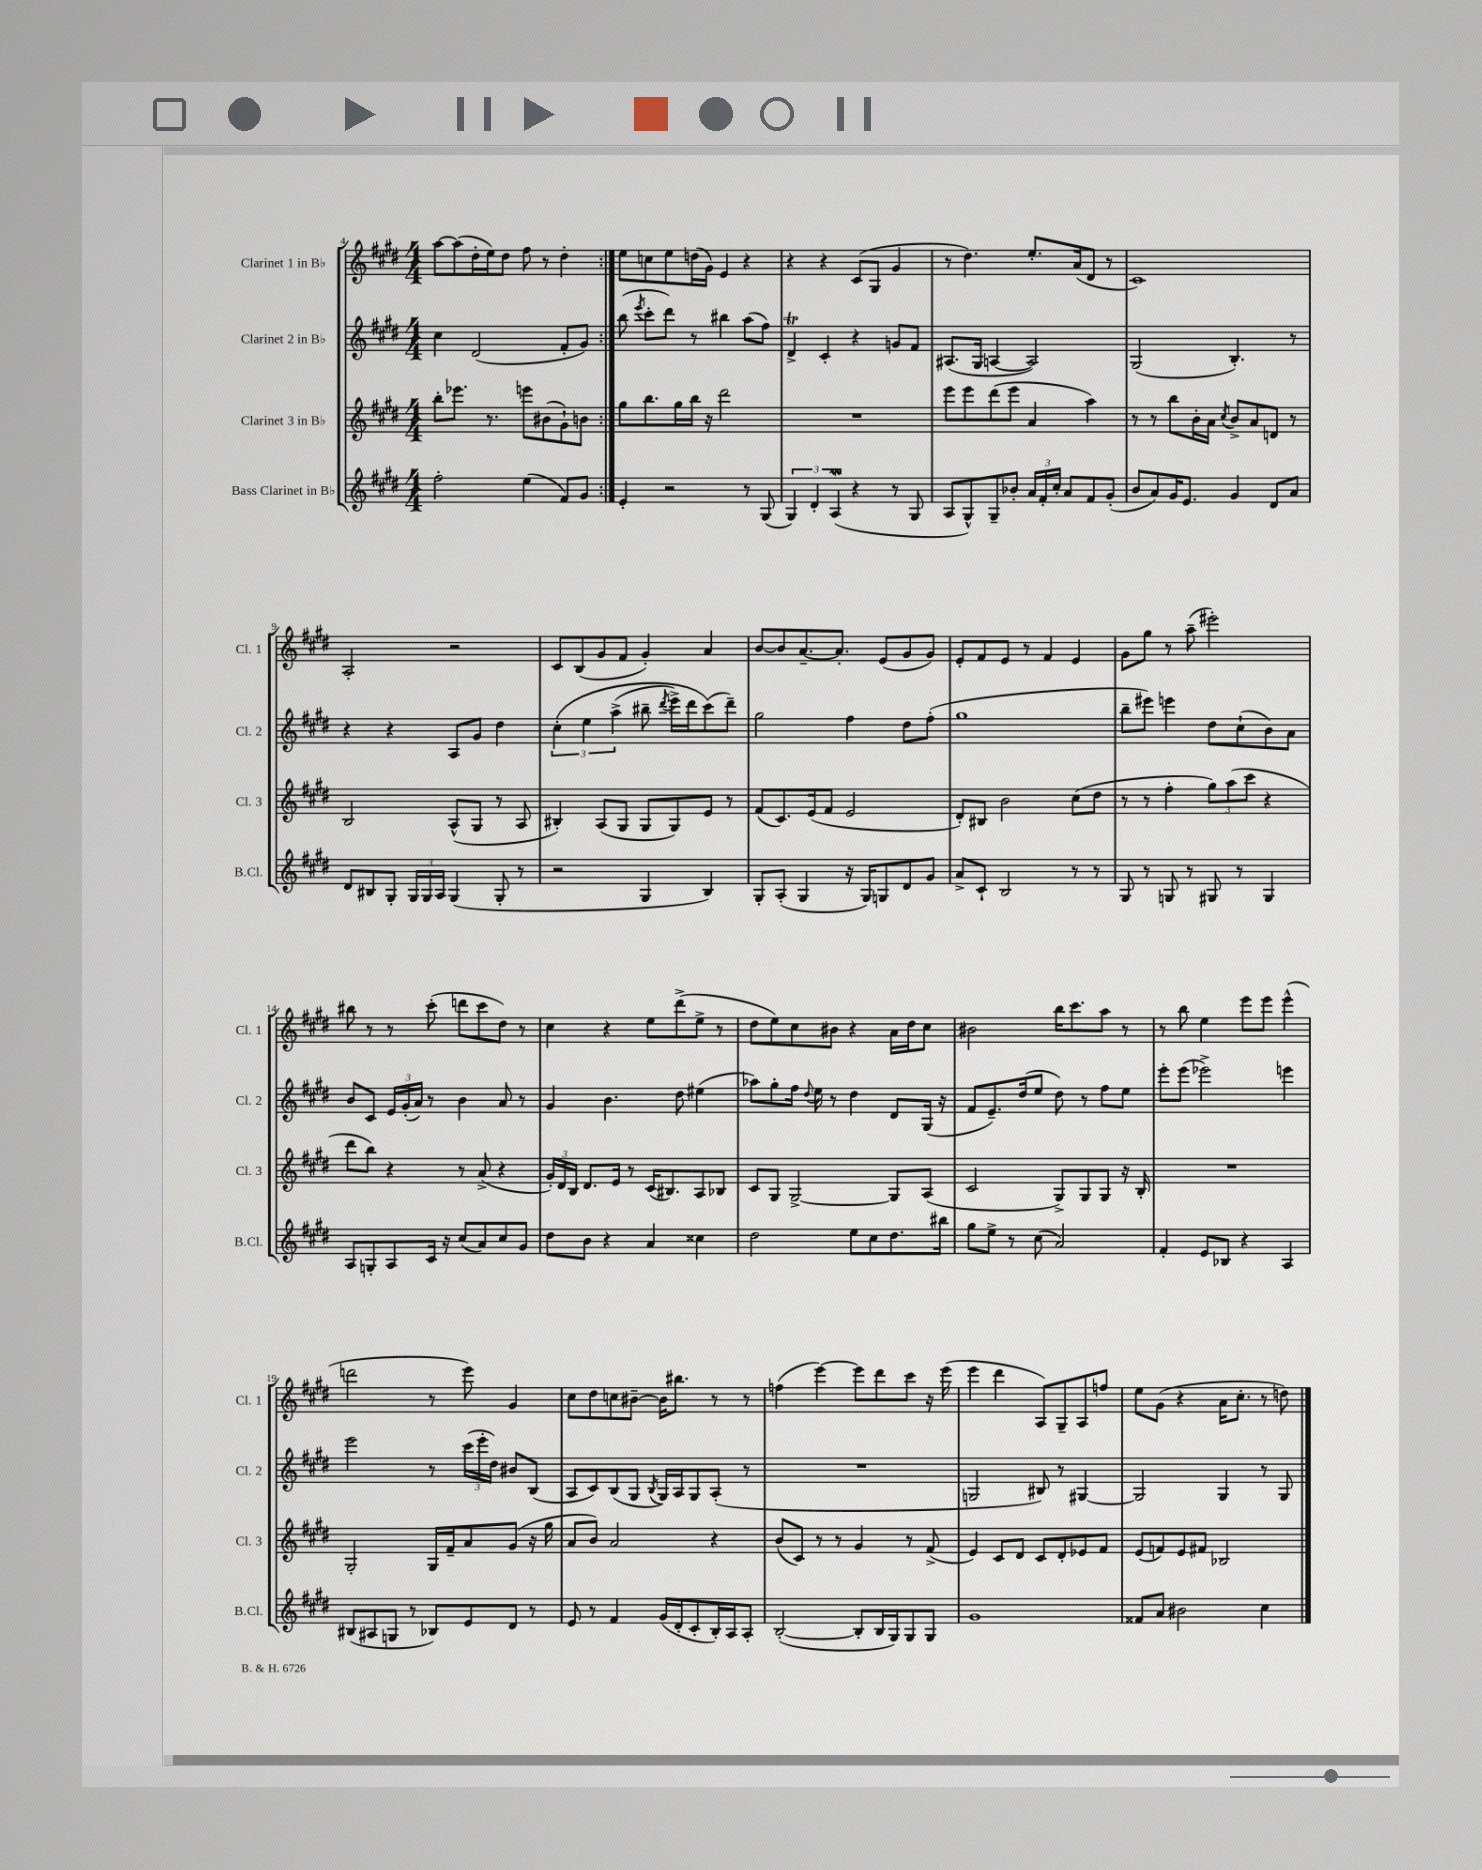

**kern	**kern	**kern	**kern
*part4	*part3	*part2	*part1
*staff4	*staff3	*staff2	*staff1
*I"Bass Clarinet in B♭	*I"Clarinet 3 in B♭	*I"Clarinet 2 in B♭	*I"Clarinet 1 in B♭
*I'B.Cl.	*I'Cl. 3	*I'Cl. 2	*I'Cl. 1
*clefG2	*clefG2	*clefG2	*clefG2
*k[f#c#g#d#]	*k[f#c#g#d#]	*k[f#c#g#d#]	*k[f#c#g#d#]
*M4/4	*M4/4	*M4/4	*M4/4
=4	=4	=4	=4
2ff#'\	8bb'\L	4cc#\	[8aa\L
.	8.eee-X\J	.	(8aa\]
.	.	(2d#/	16dd#'\L
.	8.r	.	16ee\J)
.	.	.	8dd#\J
(4ee\	8eeen\L	.	8ff#\
.	(8b#X\	.	8r
8f#/L)	8g#`\)	8f#'/L	4dd#'\
8g#/J	8bn\J	8g#/J)	.
=5:|!	=5:|!	=5:|!	=5:|!
4e'/	8gg#\L	(8bb\	8ee\L
.	.	8qeee/	.
.	8.bb\	8ccc#'\L	8ccn\
2r	.	8ddd#\J)	8ee\
.	16gg#\L	.	.
.	16bb\JJ	8r	(16ddn\L
.	16r	.	16g#\JJ)
.	2ddd#\	4bb#X\	4e/
8r	.	(8aa\L	4r
(8G#/	.	8ff#\J)	.
=6	=6	=6	=6
6G#/)	1r	4d#t^/	4r
6d#'/	.	.	.
.	.	4c#'/	4r
(6Aw/	.	.	.
4r	.	4r	(8c#/L
.	.	.	8G#/J
8r	.	8gn/L	4g#/
8G#/	.	8f#/J	.
=7	=7	=7	=7
8A/L	8eee\L	(8.A#X/L	8r
8G#^^/)	8eee\	.	4.dd#\)
.	.	16G#/Jk	.
8G#~/	(8ddd#\	[4An/	.
8b-X'/J	8eee\J	.	.
24a/LL	4a/	2A/])	8.ee'/L
24f#'/	.	.	.
24cc#'/JJ	.	.	.
8a/L	.	.	.
.	.	.	(16a/k
8f#/	4aa\)	.	8d#/J
(8g#'/J	.	.	8r
=8	=8	=8	=8
8b/L	8r	(2G#/	1c#)
8a/)	8r	.	.
16g#/K	8bb\L	.	.
8.e/J	.	.	.
.	16b'\L	.	.
.	16a\JJ	.	.
.	8qcc#/	.	.
4g#/	8b^/L	4.B'/)	.
.	8a/	.	.
8d#/L	8dn/J	.	.
8a/J	8r	8r	.
!!LO:LB:g=z
=9	=9	=9	=9
8d#/L	2B/	4r	2A'/
8B#X/	.	.	.
8G#'/J	.	4r	.
24G#/LL	.	.	.
24G#/	.	.	.
24A/JJ	.	.	.
(4G#/	(8A^^/L	8A/L	2r
.	8G#/J	8g#/J	.
8G#'/	8r	4dd#\	.
8r	8A/	.	.
=10	=10	=10	=10
2r	4B#X'/)	(6cc#'\	8c#/L
.	.	.	(8B/
.	.	6ee\	.
.	(8A/L	.	8g#/
.	.	(6aa^\	.
.	8G#/J	.	8f#/J
4G#/	8G#/L	8bb#X~\	4g#'/)
.	.	8qddd#/	.
.	8G#/)	16eee^\LL)	.
.	.	16ddd#\J	.
4B/)	8e/J	(8ccc#\)	4a/
.	8r	8ddd#~\J)	.
=11	=11	=11	=11
8G#'/L	(8f#/L	2gg#\	[8b/L
(8A'/J	8.c#/)	.	8b/]
4G#/	.	.	[8.a~/
.	(16e/k	.	.
.	8f#/J	.	.
.	.	.	8.a'/J]
16r	2e/	4ff#\	.
16G#/KL)	.	.	.
8Gn/	.	.	(8e/L
8d#/	.	8dd#\L	8g#/
8g#/J	.	(8ff#'\J	8g#/J)
=12	=12	=12	=12
8a^/L	8d#'/L)	1gg#	8e'/L
8c#`/J	8B#X/J	.	8f#/
2B/	2b\	.	8e/J
.	.	.	8r
.	.	.	4f#/
8r	(8cc#\L	.	4e/
8r	8dd#\J	.	.
=13	=13	=13	=13
8G#/	8r	8bb~\L	8g#\L
8r	8r	8eee#X\J)	8gg#\J
8Gn/	4ff#'\	4eeen\	8r
8r	.	.	(8aa~\
8G#X/	12gg#\L)	8dd#\L	2eee#X'\)
.	(12aa\	.	.
8r	.	(8cc#`\	.
.	12ccc#\J	.	.
4G#/	4r	8b\)	.
.	.	8a\J	.
!!LO:LB:g=z
=14	=14	=14	=14
8A/L	8ddd#\L	8b/L	8bb#X\
8Gn'/	8bb\J)	8c#/J	8r
8A/	4r	24e/LL	8r
.	.	(24g#'/	.
.	.	24a/JJ)	.
16c#/Jk	.	8r	(8ccc#'\
16r	.	.	.
(8cc#/L	8r	4b\	8dddn\L
8a/)	(8a^/	.	8ccc#\
8cc#/	4r	8a/	8dd#\J)
8g#/J	.	8r	8r
=15	=15	=15	=15
8dd#\L	24g#'/LL)	4g#/	4cc#\
.	24d#/	.	.
.	24B/JJ	.	.
8b\J	8.d#/L	.	.
4r	.	4.b\	4r
.	16e/Jk	.	.
.	8r	.	.
4a/	(16c#/KL	.	8ee\L
.	8.B#X/)	.	.
.	.	8dd#\	(8ddd#^\
4cc##X\	8A/	(4ee#X\	8ee^\J
.	8B-X/J	.	8r
=16	=16	=16	=16
2dd#\	8c#/L	8aa-X\L)	8dd#\L
.	8G#/J	8gg#'\	8ee\)
.	[2G#^/	16ff#\Jk	8cc#\
.	.	8qqdd#/	.
.	.	16ee\	.
.	.	8r	8b#X\J
8ee\L	.	4dd#\	4r
8cc#\	.	.	.
8.dd#\	8G#/L]	8d#/L	16a\LL
.	.	.	16dd#\J
.	(8A/J	(16G#/Jk	8cc#\J
16bb#X\Jk	.	16r	.
=17	=17	=17	=17
8gg#\L	2c#/	8f#/L	2b#X\
8ee^\J	.	8.e~/)	.
8r	.	.	.
.	.	(16dd#/k	.
(8cc#\	.	8ee/J	.
2a/)	8G#^/L)	8dd#\)	16bb\KL
.	.	.	8.ccc#\
.	8G#/	8r	.
.	8G#/J	8ff#\L	8aa\J
.	16r	8ee\J	8r
.	16B'/	.	.
=18	=18	=18	=18
4f#'/	1r	8eee'\L	8r
.	.	(8eee\J	8bb\
8e/L	.	2eee-X^\)	4ee\
8B-X/J	.	.	.
4r	.	.	8eee\L
.	.	.	8eee\J
4A/	.	4eeen\	(4eee^^\
!!LO:LB:g=z
=19	=19	=19	=19
(8B#X/L	2G#'/	2eee\	2dddn\
8A#X/	.	.	.
8Gn/J	.	.	.
8r	.	.	.
8B-X/L)	16G#/LL	8r	8r
.	16f#~/J	.	.
8e/	8a/	(24ccc#\LL	8eee\)
.	.	24eee'\	.
.	.	24dd#\JJ)	.
8d#/J	(8g#/J	8b#X/L	4g#/
8r	16r	(8B/J	.
.	16gg#\	.	.
=20	=20	=20	=20
8e/	8a/L	8A/L	8cc#\L
8r	8b/J)	8c#/)	8dd#\
4f#/	2a/	(8B/	8ccn\
.	.	8G#/J	[8b#X~\J
.	.	8qB/	.
(16g#/LL	.	16G#/LL)	16b#\KL]
16d#'/J	.	16A/J	8.bb#X\J
8c#'/	.	8G#/	.
16B'/L)	4r	(8A'/J	8r
16A/J	.	.	.
8A'/J	.	8r	8r
=21	=21	=21	=21
([2B'/	(8b/L	1r	(4ffn\
.	8c#/J)	.	.
.	8r	.	[4eee\)
.	8r	.	.
8B'/L]	4g#/	.	8eee\L]
16B/L	.	.	8ddd#\
16G#/J)	.	.	.
8G#/	8r	.	8ccc#\J
8G#/J	(8f#^/	.	16r
.	.	.	(16eee\
=22	=22	=22	=22
1g#	4e/)	2Gn/	4eee\
.	8c#/L	.	4ddd#\
.	8d#/J	.	.
.	8c#/L	8B#X/)	8A/L)
.	8d#'/	8r	8G#~/
.	8e-X/	[4G#X/	8A/
.	8f#/J	.	8ffn/J
=23	=23	=23	=23
8f##X/L	(8e/L	2G#/]	8ee\L
8a/J	8fn/)	.	(8g#\J
2b#X\	8e/	.	4r
.	8f#X/J	.	.
.	2B-X/	4G#/	16a\KL
.	.	.	8.cc#'\J
4cc#\	.	8r	8r
.	.	8G#/	8ddn\)
==	==	==	==
*-	*-	*-	*-
